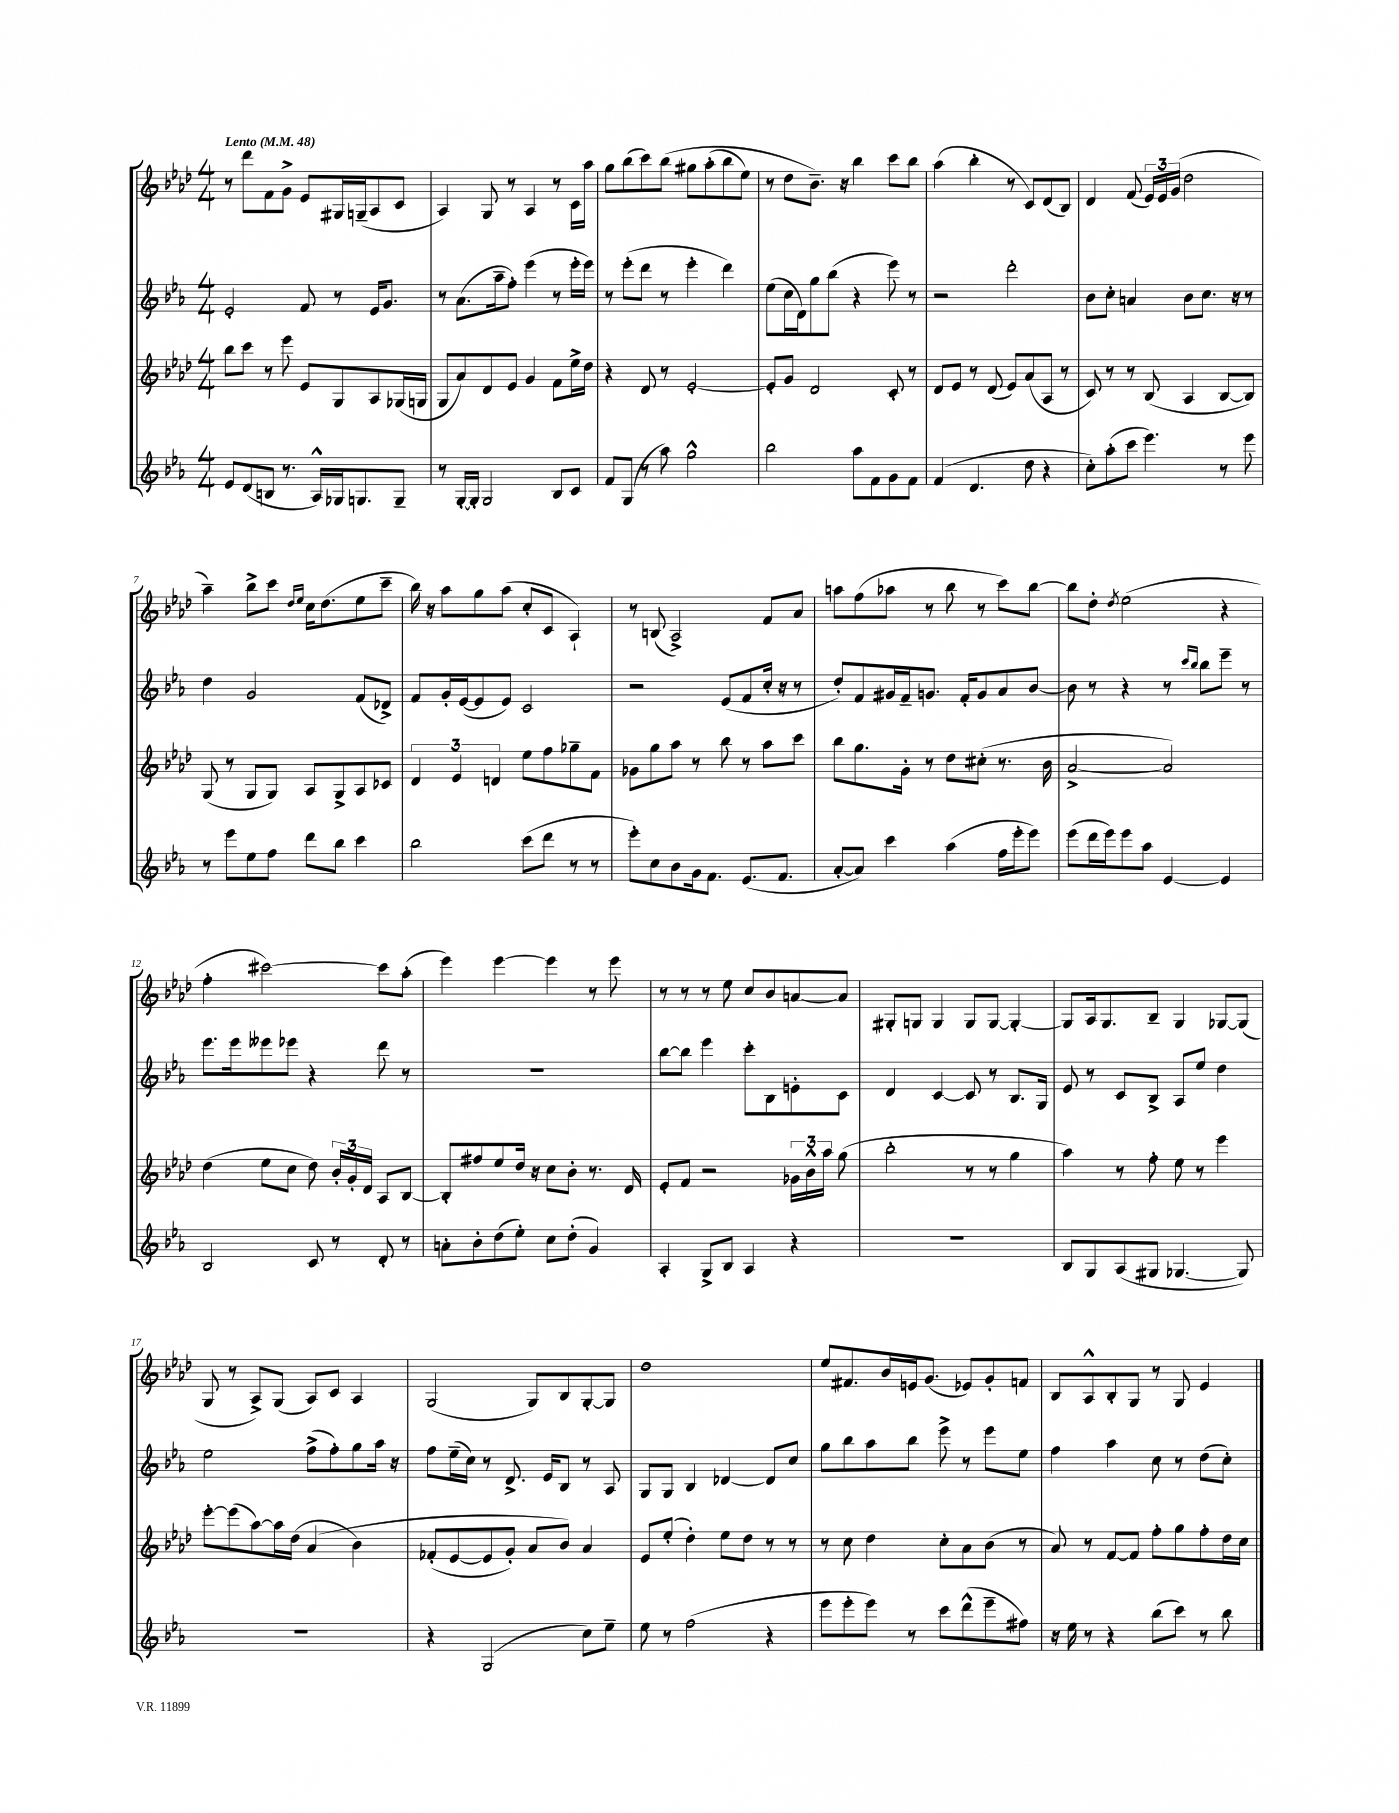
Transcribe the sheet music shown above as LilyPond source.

<<
\new StaffGroup <<
\new Staff = "s0" {
    \clef treble \key aes \major \numericTimeSignature \time 4/4 \tempo "Lento" 4 = 48
    \autoBeamOff r8 des'''8[ f'8 g'8]-> ees'8[ gis16 g16--( aes8 c'8] |
    aes4) g8 r8 aes4 r8 c'16[ aes''16] |
    g''8[ bes''8( c'''8) bes''8]\( gis''8[ aes''8-.( bes''8 ees''8]) |
    r8 des''8[ bes'8.]--\) r16 bes''4 c'''8[ bes''8] |
    aes''4( bes''4-. r8 c'8[) des'8( bes8]) |
    des'4 f'8( \tuplet 3/2 { ees'16[) ees'16 g'16]( } des''2 |
    aes''4--) bes''8[-> c'''8] \grace { des''16[ ees''16] } c''16[ des''8.( ees''8 c'''8]-- |
    bes''16) r16 aes''8[ g''8 aes''8]( c''8[-. c'8] aes4-!) |
    r8 b8( aes2->) f'8[ aes'8] |
    a''8[ f''8( aes''8] r8 bes''8 r8 c'''8[) bes''8]~ |
    bes''8[ des''8]-. \acciaccatura { des''8 } ees''2( r4 |
    f''4-. cis'''2~) cis'''8[ aes''8]-.( |
    ees'''4) ees'''4~ ees'''4 r8 ees'''8 |
    r8 r8 r8 ees''8 c''8[ bes'8 a'8~ a'8] |
    gis8[-. g8] g4 g8[ g8]~ g4~-. |
    g8[ aes16 g8. bes8]-- g4 ges8[~ ges8]( |
    g8 r8 aes8[->) g8]( aes8[) c'8] aes4 |
    g2( g8[) bes8 g8~-. g8] |
    des''1 |
    ees''8[ fis'8. bes'16 e'16 g'8.]( ees'8[) g'8-. f'8] |
    bes8[ aes8-^ bes8-. g8] r8 g8 ees'4 \bar "|." |
}
\new Staff = "s1" {
    \clef treble \key ees \major \numericTimeSignature \time 4/4
    \autoBeamOff ees'2-. f'8 r8 ees'16[ g'8.] |
    r8 aes'8.[( aes''16-- f''8]-.) ees'''4( r8 ees'''16[-. ees'''16]) |
    r8 ees'''8[-.( d'''8] r8 ees'''4-. d'''4) |
    ees''8[( c''16 d'16) g''8 bes''8]( r4 ees'''8) r8 |
    r2 d'''2-. |
    bes'8[ c''8]-. a'4 bes'8[ c''8.] r16 r8 |
    d''4 g'2 f'8[( des'8]->) |
    f'8[ g'16-. ees'16~( ees'8 ees'8]) c'2 |
    r2 ees'8[( f'8 c''16]-. r16 r8 |
    d''8[-.) f'8 gis'16 f'16-- g'8.] f'16[-. g'8 aes'8 bes'8]~ |
    bes'8 r8 r4 r8 \grace { c'''16[ bes''16] } bes''8[ ees'''8]-- r8 |
    ees'''8.[ ees'''16 eeses'''8 ees'''8] r4 d'''8 r8 |
    R1 |
    bes''8[~ bes''8] ees'''4 c'''8[-. bes8 e'8-. c'8] |
    d'4 c'4~ c'8 r8 bes8.[ g16] |
    ees'8 r8 c'8[ bes8]-> aes8[ ees''8] d''4 |
    ees''2 f''8[->( f''8-.) g''8 aes''16] r16 |
    f''8[ ees''16--( c''16]) r8 d'8.-> ees'16[ bes8] r8 aes8 |
    g8[ g8] bes4 des'4~ des'8[ c''8] |
    g''8[ bes''8 aes''8 bes''8] ees'''8-> r8 ees'''8[ ees''8] |
    f''4 aes''4 c''8 r8 d''8[( c''8]-.) \bar "|." |
}
\new Staff = "s2" {
    \clef treble \key aes \major \numericTimeSignature \time 4/4
    \autoBeamOff bes''8[ c'''8] r8 ees'''8 ees'8[ g8 aes8 ges16( g16] |
    g8[ aes'8) des'8 ees'8] g'4 f'8[ ees''16-> des''16] |
    r4 des'8 r8 ees'2~-. |
    ees'8[-. g'8] des'2 c'8-. r8 |
    des'8[ ees'8] r8 des'8( ees'8[) aes'8( aes8] r8 |
    c'8) r8 r8 bes8( aes4 bes8[~ bes8]) |
    g8( r8 g8[ g8]) aes8[ g8-> aes8 ces'8] |
    \tuplet 3/2 { des'4 ees'4 d'4 } ees''8[ f''8 ges''8-- f'8] |
    ges'8[ g''8 aes''8] r8 bes''8 r8 aes''8[ c'''8] |
    bes''8[ g''8. g'16]-. r8 des''8[ cis''8]-.( r8. bes'16 |
    aes'2~-> aes'2) |
    des''4( ees''8[ c''8] des''8) \tuplet 3/2 { bes'16[-. g'16-. des'16] } aes8[ bes8]~ |
    bes8[-. fis''8 ees''8 des''16] r16 c''8[ bes'8]-. r8. des'16 |
    ees'8[-. f'8] r2 \tuplet 3/2 { ges'16[ bes'16-^ aes''16] } g''8( |
    bes''2-. r8 r8 g''4 |
    aes''4) r8 f''8-. ees''8 r8 ees'''4 |
    ees'''8[~-. ees'''8( aes''8~) aes''16 des''16]( aes'4\( bes'4) |
    fes'8[-.( ees'8~ ees'8 g'8]-.) aes'8[ bes'8]\) aes'4 |
    ees'8[ ees''8]-.( des''4-.) ees''8[ des''8] r8 r8 |
    r8 c''8 des''4 c''8[-. aes'8 bes'8]( r8 |
    aes'8) r8 f'8[~ f'8] f''8[-. g''8 f''8-. des''16 c''16] \bar "|." |
}
\new Staff = "s3" {
    \clef treble \key ees \major \numericTimeSignature \time 4/4
    \autoBeamOff ees'8[ d'8( b8] r8. aes16[-^) ges16 g8. g8]-- |
    r8 g16[~-. g16]-. g2 bes8[ c'8] |
    f'8[ g8]( r8 aes''8) g''2-^ |
    bes''2 aes''8[ f'8 g'8 f'8] |
    f'4( d'4. d''8 r4 |
    c''8[-.) aes''8-.( c'''8] ees'''4.) r8 ees'''8 |
    r8 ees'''8[ ees''8 f''8] d'''8[ bes''8] c'''4 |
    bes''2 c'''8[( d'''8] r8 r8 |
    ees'''8[-.) c''8 bes'8 g'16 f'8.] ees'8.[( f'8.] |
    aes'8[~-. aes'8]) c'''4 aes''4( f''16[ ees'''16-. ees'''8]) |
    ees'''8[( d'''16 ees'''16) ees'''8 aes''8] ees'4~ ees'4 |
    bes2 c'8 r8 d'8-. r8 |
    a'8[-. bes'8-. d''8( ees''8]-.) c''8[ d''8]-.( g'4) |
    aes4-. g8[-> bes8] aes4 r4 |
    r1 |
    bes8[ g8 aes8( gis8] ges4.~ ges8) |
    R1 |
    r4 g2( c''8[) ees''8]-- |
    ees''8 r8 f''2( r4 |
    ees'''8[ ees'''8-. ees'''8]) r8 c'''8[ d'''8-^( ees'''8-- fis''8]) |
    r16 ees''16 r8 r4 bes''8[( c'''8]) r8 bes''8 \bar "|." |
}
>>
>>
